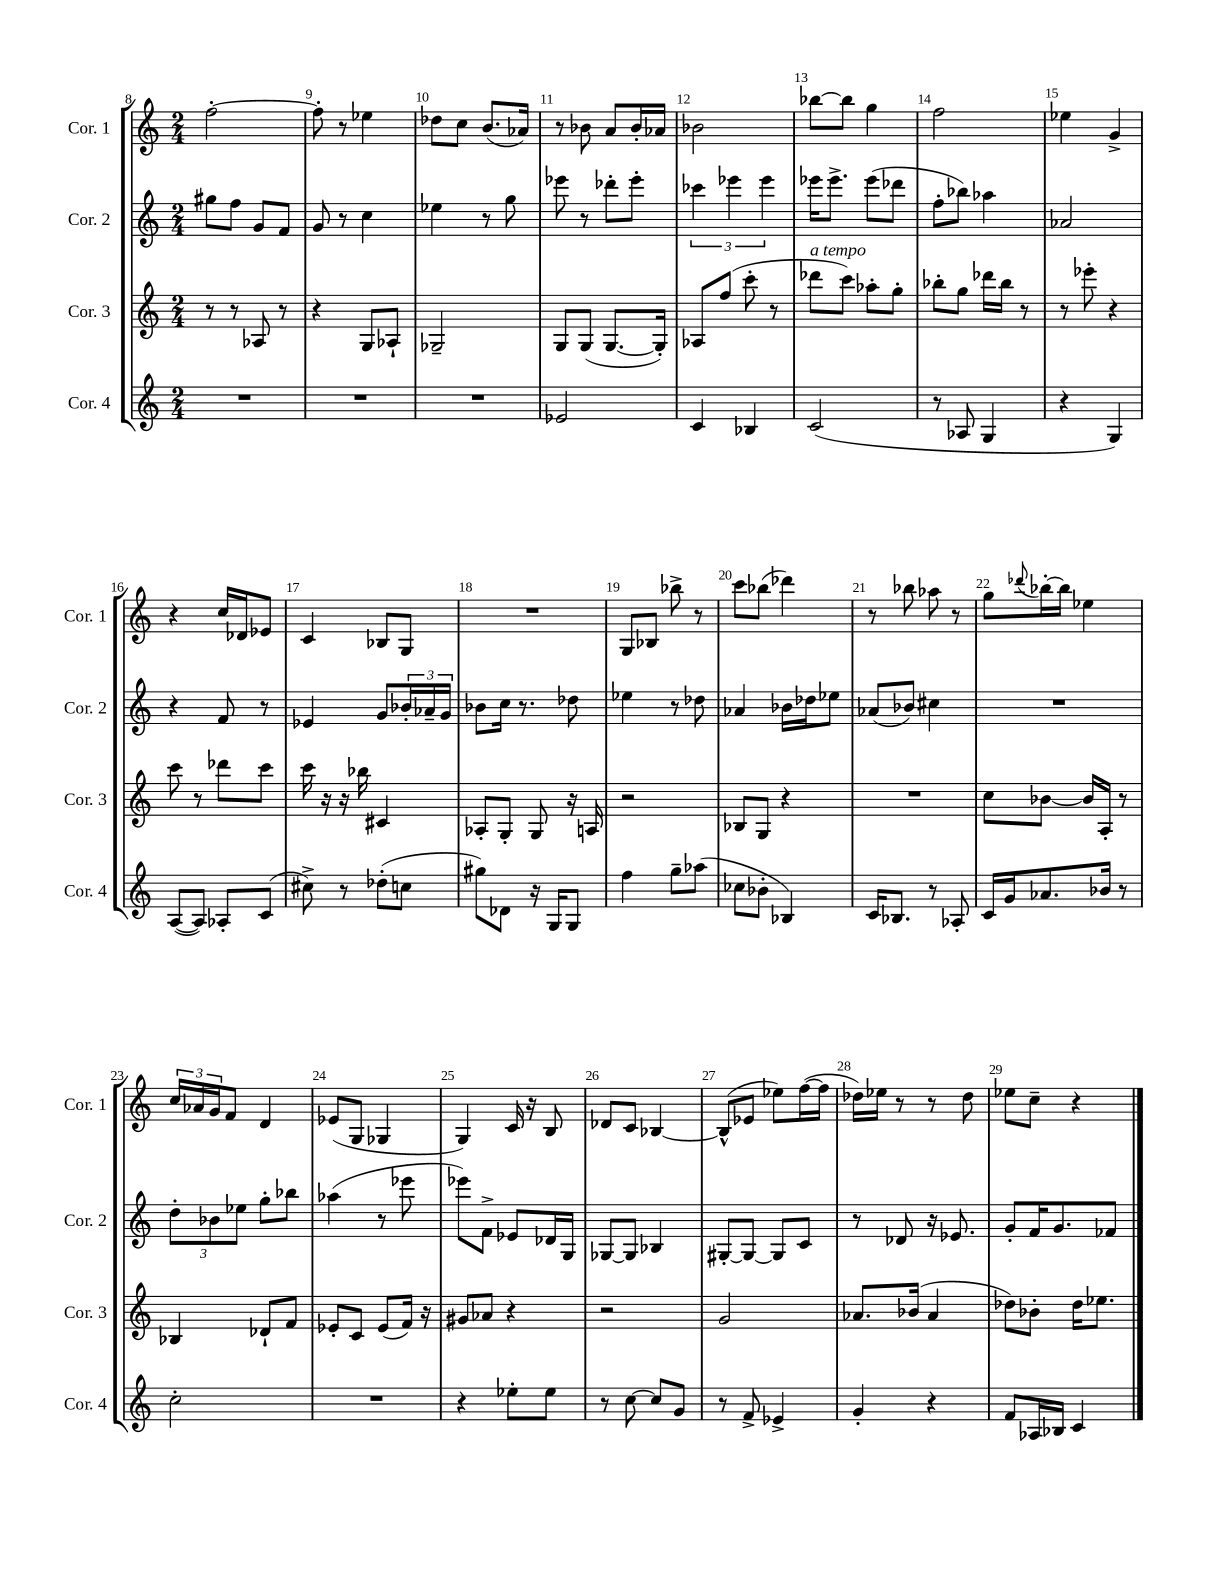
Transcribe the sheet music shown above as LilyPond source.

<<
\new StaffGroup <<
\new Staff = "s0" \with { instrumentName = "Cor. 1" shortInstrumentName = "Cor. 1" } {
    \clef treble \key c \major \numericTimeSignature \time 2/4
    f''2~-. |
    f''8-. r8 ees''4 |
    des''8 c''8 b'8.( aes'16) |
    r8 bes'8 a'8 bes'16-. aes'16 |
    bes'2 |
    bes''8~ bes''8 g''4 |
    f''2 |
    ees''4 g'4-> |
    r4 c''16 des'16 ees'8 |
    c'4 bes8 g8 |
    R2 |
    g8 bes8 bes''8-> r8 |
    c'''8 bes''8( des'''4) |
    r8 bes''8 aes''8 r8 |
    g''8 \appoggiatura { des'''8 } bes''16~-. bes''16 ees''4 |
    \tuplet 3/2 { c''16 aes'16 g'16 } f'8 d'4 |
    ees'8( g8 ges4 |
    g4) c'16 r16 b8 |
    des'8 c'8 bes4~ |
    bes8-^( ees'8 ees''8) f''16~( f''16 |
    des''16) ees''16 r8 r8 des''8 |
    ees''8 c''8-- r4 \bar "|." |
}
\new Staff = "s1" \with { instrumentName = "Cor. 2" shortInstrumentName = "Cor. 2" } {
    \clef treble \key c \major \numericTimeSignature \time 2/4
    gis''8 f''8 g'8 f'8 |
    g'8 r8 c''4 |
    ees''4 r8 g''8 |
    ees'''8 r8 des'''8-. ees'''8-. |
    \tuplet 3/2 { ces'''4 ees'''4 ees'''4 } |
    ees'''16 ees'''8.-> ees'''8( des'''8 |
    f''8-. bes''8) aes''4 |
    aes'2 |
    r4 f'8 r8 |
    ees'4 g'8 \tuplet 3/2 { bes'16-. aes'16-- g'16 } |
    bes'8 c''16 r8. des''8 |
    ees''4 r8 des''8 |
    aes'4 bes'16 des''16 ees''8 |
    aes'8( bes'8) cis''4 |
    R2 |
    \tuplet 3/2 { d''8-. bes'8 ees''8 } g''8-. bes''8 |
    aes''4( r8 ees'''8 |
    ees'''8) f'8-> ees'8 des'16 g16 |
    ges8~ ges8 bes4 |
    gis8~-. gis8~ gis8 c'8 |
    r8 des'8 r16 ees'8. |
    g'8-. f'16 g'8. fes'8 \bar "|." |
}
\new Staff = "s2" \with { instrumentName = "Cor. 3" shortInstrumentName = "Cor. 3" } {
    \clef treble \key c \major \numericTimeSignature \time 2/4
    r8 r8 aes8 r8 |
    r4 g8 aes8-! |
    ges2-- |
    g8 g8( g8.~ g16-.) |
    aes8 f''8( c'''8-. r8 |
    des'''8^\markup { \italic "a tempo" } c'''8) aes''8-. g''8-. |
    bes''8-. g''8 des'''16 bes''16 r8 |
    r8 ees'''8-. r4 |
    c'''8 r8 des'''8 c'''8 |
    c'''16 r16 r16 bes''16 cis'4 |
    aes8-. g8-. g8 r16 a16 |
    r2 |
    bes8 g8 r4 |
    R2 |
    c''8 bes'8~ bes'16 a16-. r8 |
    bes4 des'8-! f'8 |
    ees'8-. c'8 ees'8( f'16) r16 |
    gis'8 aes'8 r4 |
    r2 |
    g'2 |
    aes'8. bes'16( aes'4 |
    des''8) bes'8-. des''16 ees''8. \bar "|." |
}
\new Staff = "s3" \with { instrumentName = "Cor. 4" shortInstrumentName = "Cor. 4" } {
    \clef treble \key c \major \numericTimeSignature \time 2/4
    R2 |
    R2 |
    R2 |
    ees'2 |
    c'4 bes4 |
    c'2( |
    r8 aes8 g4 |
    r4 g4) |
    a8~( a8) aes8-. c'8( |
    cis''8->) r8 des''8-.( c''8 |
    gis''8) des'8 r16 g16 g8 |
    f''4 g''8-- aes''8( |
    ces''8 bes'8-. bes4) |
    c'16 bes8. r8 aes8-. |
    c'16 g'16 aes'8. bes'16 r8 |
    c''2-. |
    R2 |
    r4 ees''8-. ees''8 |
    r8 c''8~ c''8 g'8 |
    r8 f'8-> ees'4-> |
    g'4-. r4 |
    f'8 aes16 bes16 c'4 \bar "|." |
}
>>
>>
\layout { \context { \Score currentBarNumber = #8 \override BarNumber.break-visibility = ##(#f #t #t) barNumberVisibility = #all-bar-numbers-visible } }
